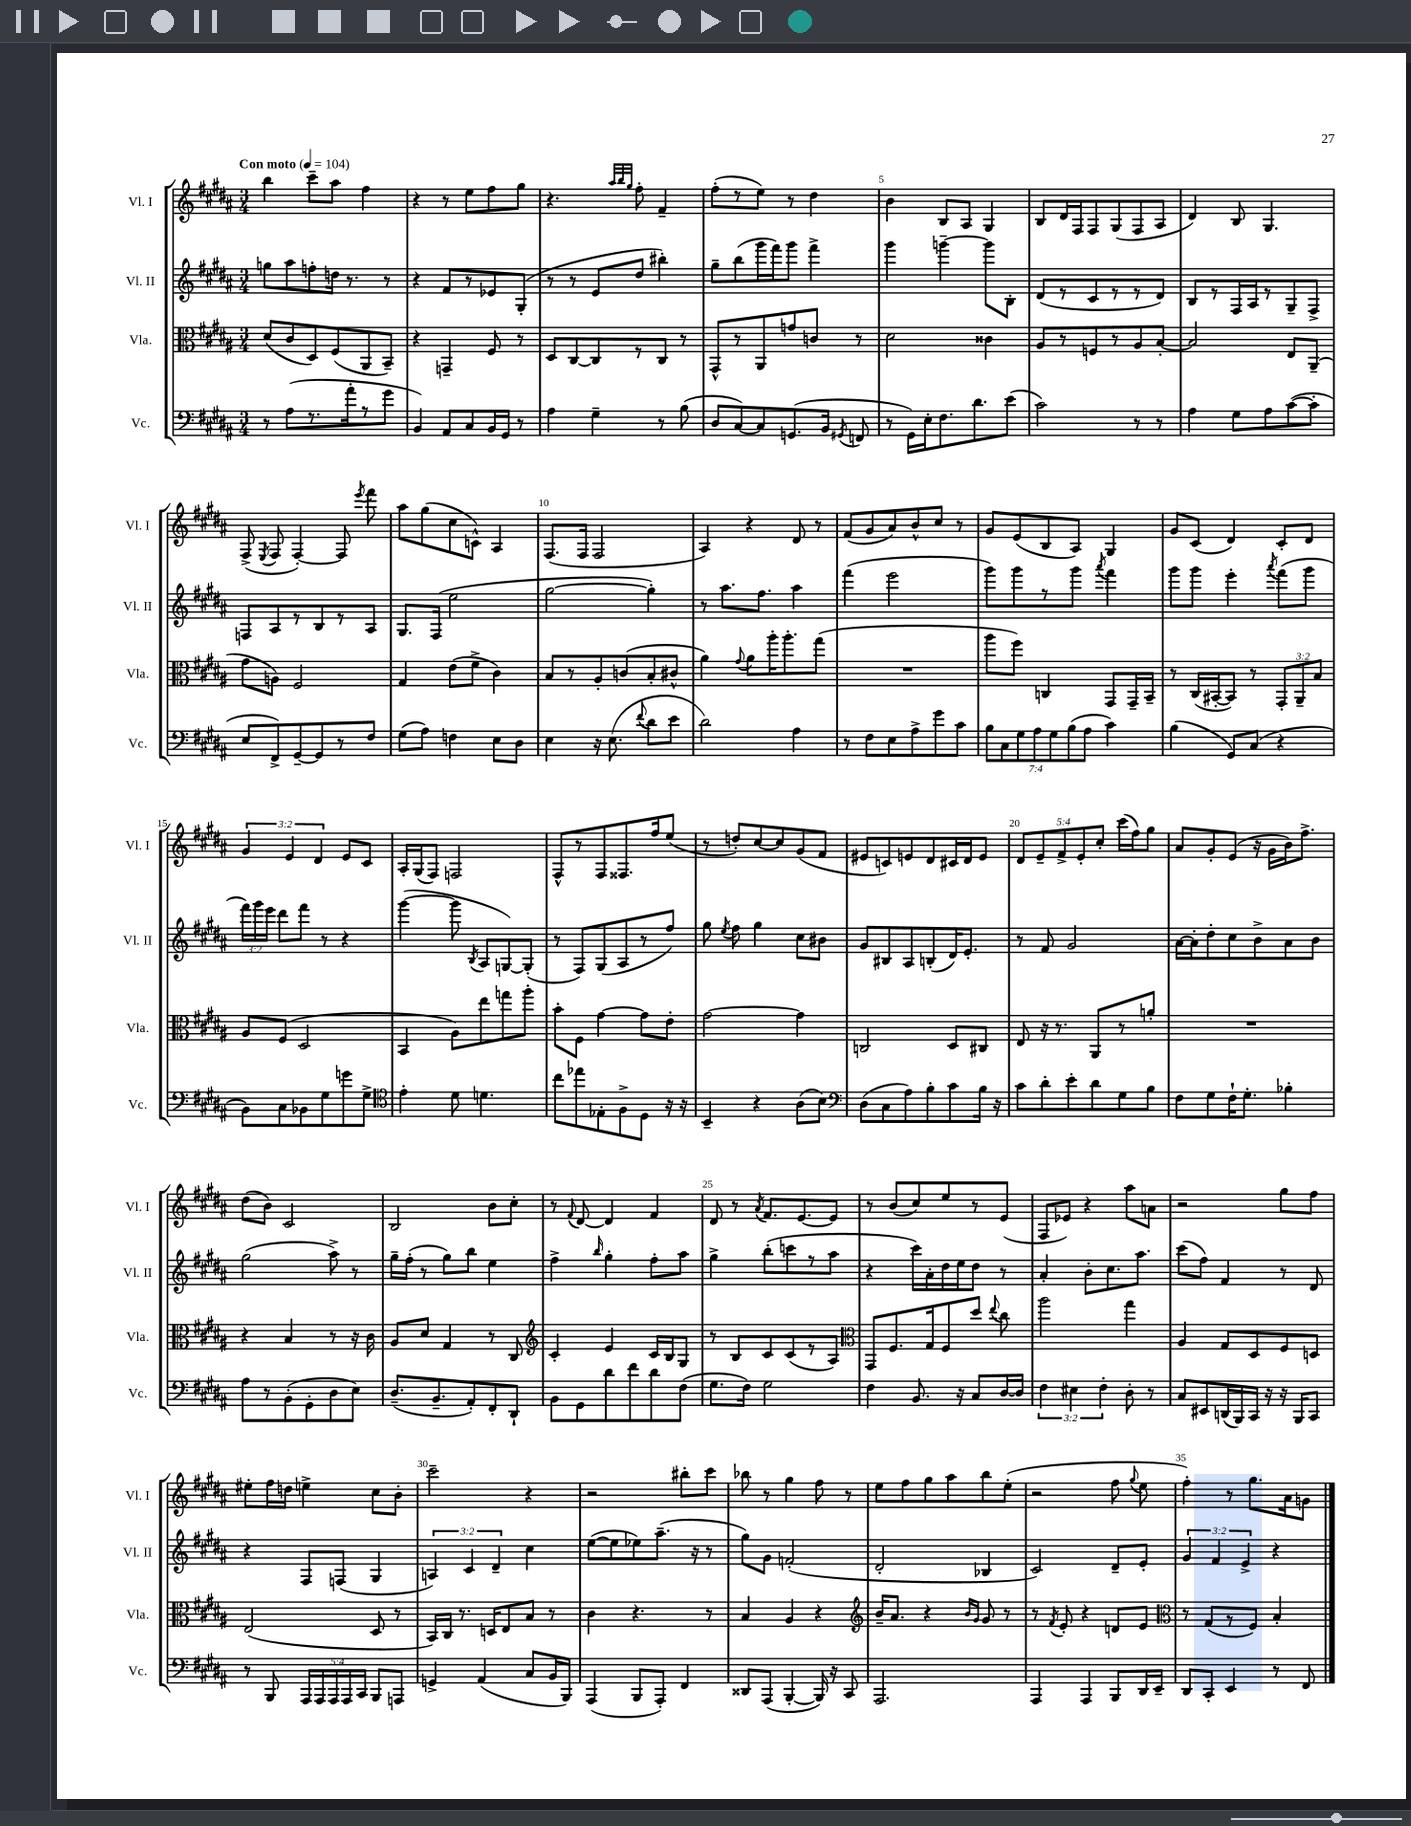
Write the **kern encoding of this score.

**kern	**kern	**kern	**kern
*staff4	*staff3	*staff2	*staff1
*clefF4	*clefC3	*clefG2	*clefG2
*k[f#c#g#d#a#]	*k[f#c#g#d#a#]	*k[f#c#g#d#a#]	*k[f#c#g#d#a#]
*M3/4	*M3/4	*M3/4	*M3/4
*MM104	*MM104	*MM104	*MM104
8r	(8d#	8gg	4bb
(8A#	8c#	8aa#	.
8.r	8D#)	8ff'	8ccc#~
.	(8F#	16dd	8aa#
16a#'	.	8.r	.
8r	8AA#	.	4ff#
8g#	8BB~)	8r	.
=	=	=	=
4BB)	4r	4r	4r
8AA#	4GG~	8f#	8r
8C#	.	8r	8ee
16BB	8F#	8e-	8ff#
16GG#	.	.	.
8r	8r	(8G#'	8gg#
=	=	=	=
4A#	8D#	8r	4.r
.	[8C#	8r	.
4G#~	8C#]	8e	.
.	.	.	32qqaa#
.	.	.	32qqbb
.	.	.	32qqgg#
.	8r	8dd#	8ff#'
8r	8C#	4bb#')	4f#~
(8B	8r	.	.
=	=	=	=
8D#	8GG#^^	8gg#~	(8ff#'
[8C#)	8r	(8bb	8r
8C#]	8AA#	16ggg#	8ee)
.	.	16fff#)	.
(8.GG	8g	8ggg#	8r
.	8c	4fff#^	4dd#
16BB	.	.	.
8qGG#	.	.	.
8FF	8r	.	.
=	=	=	=
8r	2d#	4ggg#	4b
16GG#)	.	.	.
16E'	.	.	.
8.F#	.	[4ggg~	8B
.	.	.	8A#
8.d#	.	.	.
.	4c##	8ggg]	4G#
(8e	.	8B'	.
=	=	=	=
2c#)	8A#	(8d#	8B
.	8r	8r	16d#
.	.	.	16F#
.	8F	8c#	8F#
.	8r	8r	(8G#
8r	8A#	8r	8F#
8r	[8B'	8d#)	8A#
=	=	=	=
4A#	2B]	8B	4d#)
.	.	8r	.
8G#	.	16F#	8B
.	.	16A#	.
8A#	.	8r	4.G#
([8c#	8E	8G#~	.
8c#']	(8AA#~	8F#^	.
=	=	=	=
8E	8g#	8F	(8F#^
.	.	.	8qE
8FF#^)	8A)	8A#	8F#
[8GG#~	2F#	8r	[4F#')
8GG#]	.	8B	.
8r	.	8r	8F#]
.	.	.	8qeee
8F#	.	8A#	8fff#
=	=	=	=
(8G#	4G#	8.G#	8aa#
8A#)	.	.	(8gg#
.	.	(16F#	.
4F	(8e	2ee	8cc#
.	8f#^	.	8c^^)
8E	4c#)	.	4A#
8D#	.	.	.
=	=	=	=
4E	8B	[2gg#	(8.F#
.	8r	.	.
.	.	.	16F#
16r	8A#'	.	2F#
(8.E	.	.	.
.	(8c	.	.
8qqf#	.	.	.
8d#	8B'	4gg#'])	.
8e	8c#^^	.	.
=	=	=	=
2d#)	4a#)	8r	4A#)
.	.	8.aa#	.
.	8qqg#	.	.
.	8a#	.	4r
.	.	8.ff#	.
.	16aa#'	.	.
.	8.aa#'	.	.
4A#	.	4aa#	8d#
.	(8gg#	.	8r
=	=	=	=
8r	2.r	(4fff#	(8f#
8F#	.	.	8g#
8E	.	2eee	8a#)
8A#^	.	.	8b^^
8g#	.	.	8cc#
8c#	.	.	8r
=	=	=	=
14B	8aa#	8ggg#)	8g#
14C#	.	.	.
.	8ff#)	8ggg#	(8e
14G#	.	.	.
14A#	.	.	.
.	4C	8r	8B
14G#	.	.	.
(14B	.	.	.
.	.	8ggg#	8A#)
14A#	.	.	.
.	.	8qaaa#	.
4c#)	8GG#	4fff#	4G#
.	16GG#~	.	.
.	16BB~	.	.
=	=	=	=
(4B	8r	8ggg#	8g#
.	(16C#	8ggg#	(8c#
.	[16BB#'	.	.
8GG#)	8BB#])	4eee'	4d#)
(8C#	8r	.	.
.	.	8qaaa#	.
4r	12GG#'	(8fff#	8c#'
.	12AA#~	.	.
.	.	8ggg#	8d#
.	12B	.	.
=	=	=	=
8BB)	8A#	24fff#)	6g#
.	.	24ggg#	.
.	.	24eee	.
8C#	(8F#	8ddd#	.
.	.	.	6e
8BB-	2D#	8fff#	.
.	.	.	6d#
8G#	.	8r	.
8g	.	4r	8e
8G#^	.	.	8c#
=	=	=	=
*clefC4	*	*	*
4e'	4BB	([4ggg#	16A#'
.	.	.	(16G#
.	.	.	8F#)
8d#	8A#)	8ggg#]	2F
.	.	8qB	.
4.d	8ee	8A#	.
.	8gg	[8G)	.
.	8aa#'	(8G']	.
=	=	=	=
8cc#	8b'	8r	8F#^^
8ee-	8F#	8F#)	8r
8E-'	[4g#	(8G#	8F#
8F#^	.	8A#	8.F##
8D#	8g#]	8r	.
.	.	.	16ff#
16r	8e'	8ff#)	(8ee
16r	.	.	.
=	=	=	=
4BB~	[2g#	8gg#	8r
.	.	8qee	.
.	.	8ff#	8dd')
4r	.	4gg#	[8cc#
.	.	.	8cc#]
(8A#	4g#]	8cc#	(8g#
8B)	.	8b#	8f#
=	=	=	=
*clefF4	*	*	*
(8D#	2C	8g#	8e#
8C#	.	8B#	8c)
8A#)	.	8A#	8e
8B'	.	(8B'	8d#
8c#	8D#	16d#)	16c#
.	.	8.e'	16d#
16B	8C#	.	8e
16r	.	.	.
=	=	=	=
8c#	8E	8r	10d#
.	.	.	10e~
8d#'	16r	8f#	.
.	8.r	.	.
.	.	.	10f#^
8e'	.	2g#	.
.	.	.	10e'
8d#	8AA#	.	.
.	.	.	10cc#'
8G#	8r	.	(16ccc#
.	.	.	16ff#)
8B	8a'	.	8gg#
=	=	=	=
8F#	2.r	[16a#	8a#
.	.	16a#']	.
8G#	.	8dd#'	8g#'
16F#`	.	8cc#	(8e
8.G#'	.	.	.
.	.	8b^	16r
.	.	.	16g#
4B-'	.	8a#	16b)
.	.	.	8.ff#^
.	.	8b	.
=	=	=	=
8A#	4r	(2gg#	(8dd#
8r	.	.	8b)
(8BB'	4B	.	2c#
8GG#'	.	.	.
8D#	8r	8aa#^)	.
8E)	16r	8r	.
.	16c#	.	.
=	=	=	=
(8.D#~	8A#	16gg#~	2B
.	.	(16ff#'	.
.	8d#	8r	.
8.BB~	.	.	.
.	4G#	8gg#)	.
8AA#')	.	8bb	.
8FF#'	8r	4ee	8b
8DD#`	8C#	.	8cc#'
=	=	=	=
*	*clefG2	*	*
8BB	4c#'	4ff#^	8r
.	.	.	8qqf#
8GG#	.	.	[8d#
.	.	16qqbb	.
8d#	4e	4gg#'	4d#]
8f#	.	.	.
8d#	16c#	8ff#'	4f#
.	16B	.	.
(8F#	8G#	8aa#	.
=	=	=	=
8.G#	8r	4gg#^	8d#
.	8B	.	8r
16F#)	.	.	.
.	.	.	8qa#
2G#	8c#	(8bb'	8.f#
.	(8c#	8ccc	.
.	.	.	[8.e
.	8r	8r	.
.	8A#)	8aa#	8e]
=	=	=	=
*	*clefC3	*	*
4F#	8GG#	4r	8r
.	8.F#	.	(8b
8.BB	.	16ccc#)	8cc#)
.	16G#	16a#'	.
.	8F#	16dd#	8ee
16r	.	16ee	.
8C#	8dd#	8dd#	8r
.	8qqee	.	.
[16D#	8cc#	8r	(8e
16D#]	.	.	.
=	=	=	=
6F#	2aa#	4a#'	8F#
.	.	.	8e-)
6E#	.	.	.
.	.	8b'	4r
6F#'	.	.	.
.	.	8.cc#	.
8D#'	4gg#	.	8aa#
.	.	8.aa#	.
8r	.	.	8a
=	=	=	=
8C#	4A#	(8ccc#	2r
8EE#	.	8ff#)	.
(16DD	8G#	4f#	.
16BBB)	.	.	.
16CC#	8D#	.	.
16r	.	.	.
16r	8F#	8r	8gg#
16BBB	.	.	.
8CC#	8D	8d#	8ff#
=	=	=	=
8r	(2E	4r	8ee#'
8BBB	.	.	16ff#
.	.	.	16dd
20AAA#	.	8F#	4ee^
20AAA#	.	.	.
20AAA#	.	.	.
.	.	(8F	.
20AAA#	.	.	.
20CC#	.	.	.
8BBB	8D#	4G#	8cc#
8AAA	8r	.	8b'
=	=	=	=
4GG^	16BB)	6A)	2ccc#~
.	16C#	.	.
.	8.r	.	.
.	.	6c#	.
(4AA#	.	.	.
.	16D	.	.
.	.	6d#~	.
.	8E	.	.
8C#	8B	4cc#	4r
16BB	8r	.	.
16BBB)	.	.	.
=	=	=	=
(4AAA#	4c#	([8ee	2r
.	.	8ee]	.
8BBB	4.r	8ee-)	.
8AAA#')	.	(8.aa#~	.
4FF#	.	.	8bb#'
.	.	16r	.
.	8r	8r	8ccc#
=	=	=	=
8DD##	4B	8gg#)	8bb-
(8AAA#	.	8g#	8r
[4BBB'	4A#	(2f'	4gg#
16BBB])	4r	.	8ff#
16r	.	.	.
8CC#	.	.	8r
=	=	=	=
*	*clefG2	*	*
2.AAA#	16b~	2d#'	8ee
.	8.a#	.	.
.	.	.	8ff#
.	4r	.	8gg#
.	.	.	8aa#
.	16qqb	.	.
.	16qqg#	.	.
.	8g#	4B-	8bb
.	8r	.	(8ee'
=	=	=	=
4AAA#	8r	2c#)	2r
.	8qf#	.	.
.	8e'	.	.
4AAA#	4r	.	.
8BBB	8d	8d#~	8ff#
.	.	.	8qqgg#
16DD#	8e	8e'	8ee
16EE~	.	.	.
=	=	=	=
*	*clefC3	*	*
8DD#	8r	6g#	4ff#')
8CC#'	(8G#	.	.
.	.	6f#	.
4EE	8r	.	8r
.	.	6e^	.
.	8F#)	.	8.gg#
8r	4B'	4r	.
.	.	.	16a#
8FF#	.	.	8g
==	==	==	==
*-	*-	*-	*-
